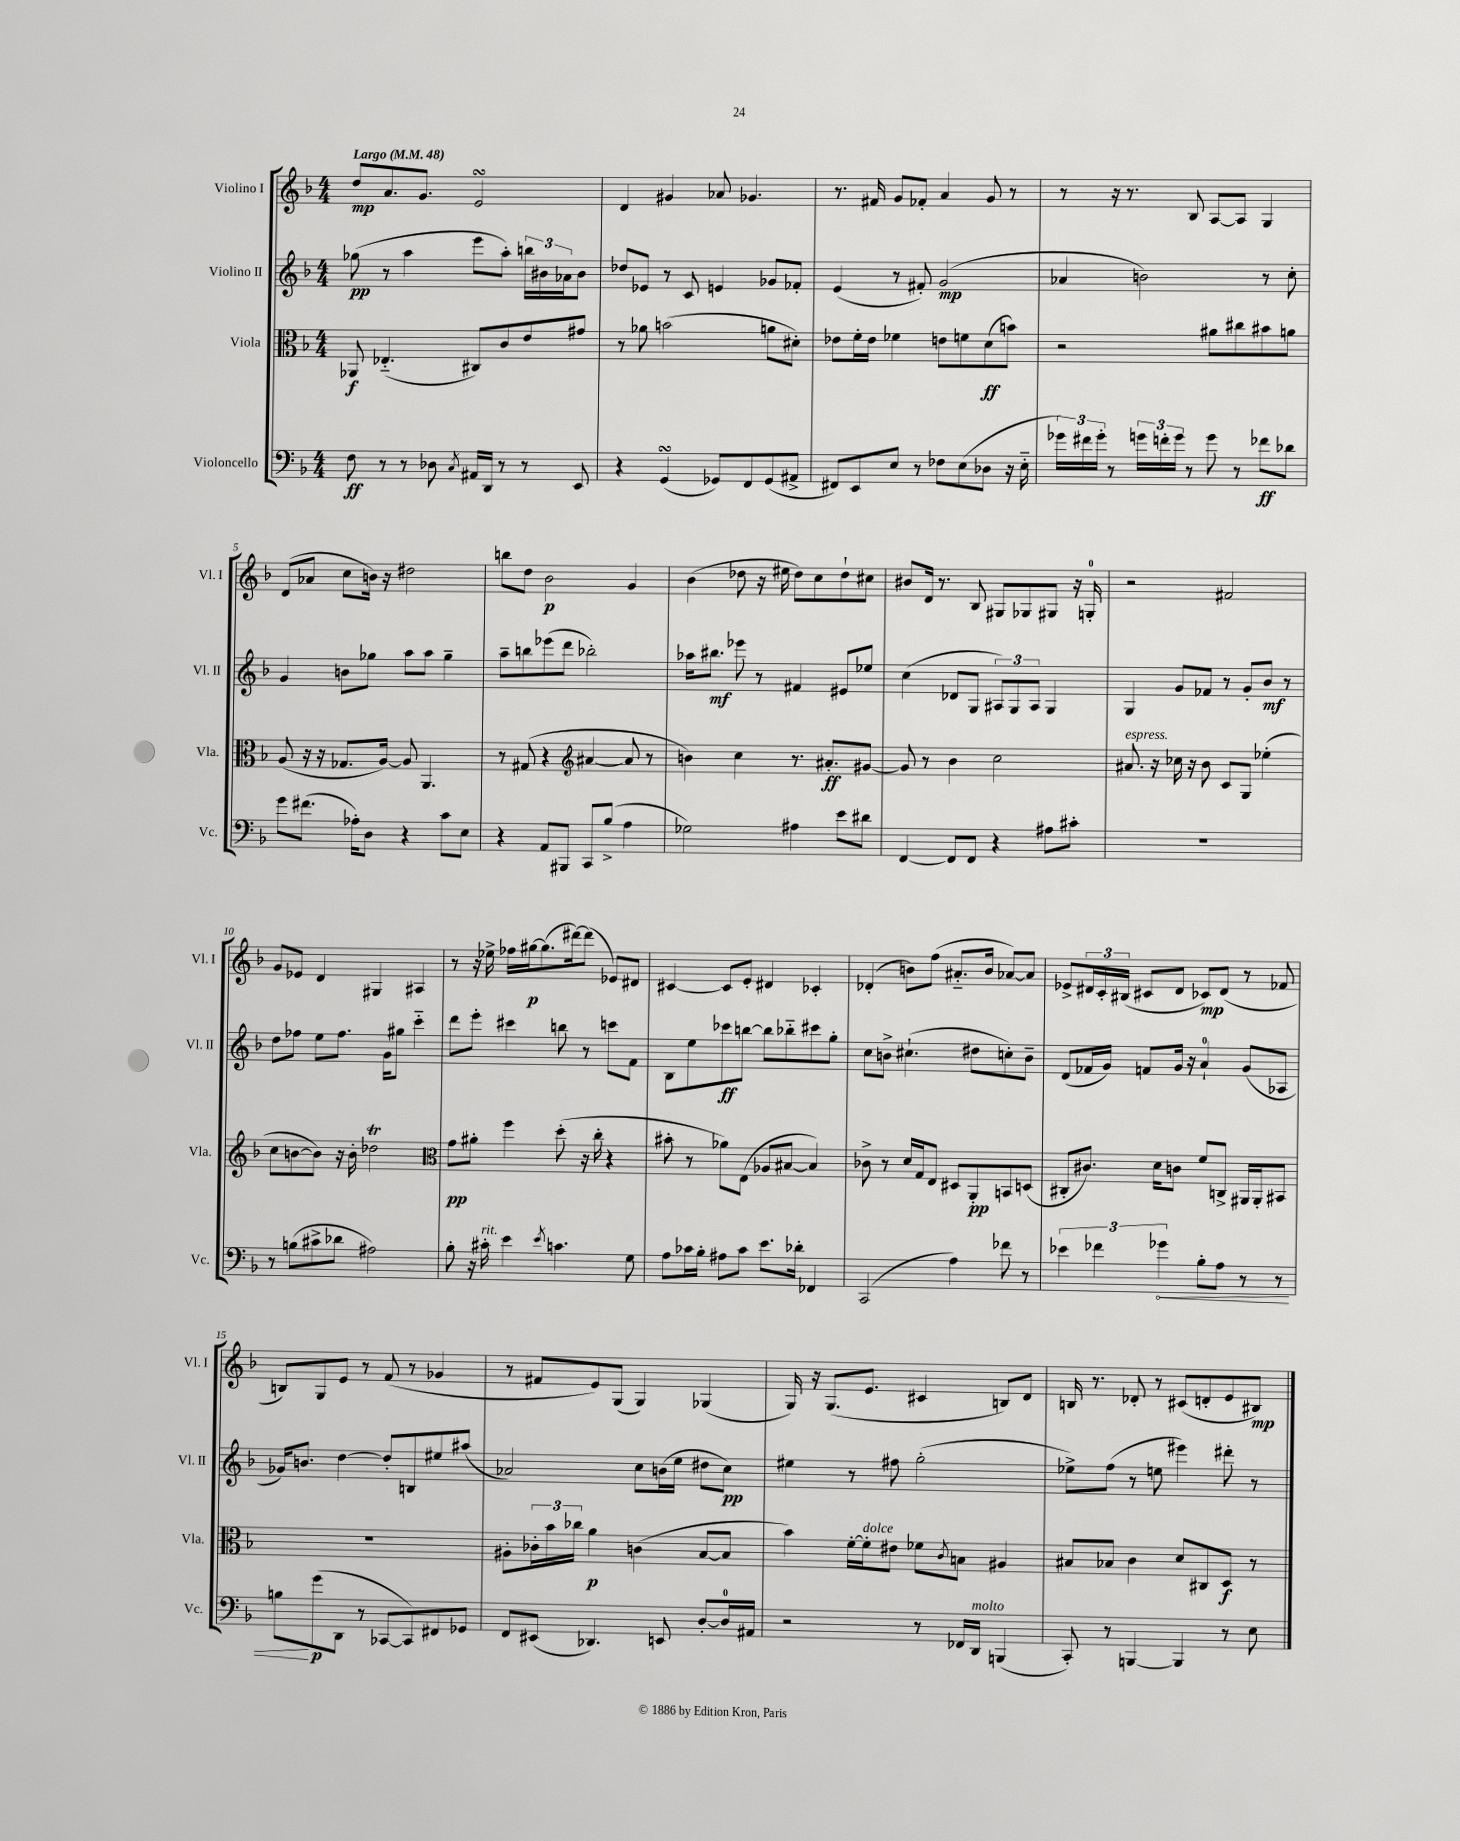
<<
\new StaffGroup <<
\new Staff = "s0" \with { instrumentName = "Violino I" shortInstrumentName = "Vl. I" } {
    \clef treble \key f \major \numericTimeSignature \time 4/4 \tempo "Largo" 4 = 48
    d''8\mp a'8. g'8. e'2\turn |
    d'4 gis'4 aes'8 ges'4. |
    r8. fis'16 g'8 fes'8-. a'4 g'8 r8 |
    r8 r16 r8. bes8 a8~ a8 g4 |
    d'8( aes'8 c''8 b'16) r16 dis''2 |
    b''8 d''8 bes'2\p g'4 |
    bes'4( des''8 r16 eis''16 des''8) c''8 des''8-! cis''8 |
    bis'8 d'16 r8. bes8 gis8 ges8 gis8 r16 g16-0-. |
    r2 fis'2 |
    g'8 ees'8 d'4 gis4 ais4 |
    r8 r16 ees''16-> fes''16 gis''16~\p gis''8.( dis'''16~) dis'''8( ees'8) dis'8 |
    cis'4~ cis'8 e'8-. dis'4 ces'4-. |
    des'4-.( b'8) f''8( ais'8.-_ b'16 aes'8~) aes'8 |
    ees'8-> \tuplet 3/2 { dis'16 c'16-. bis16( } cis'8 dis'8 ces'8\mp) dis'8( r8 fes'8 |
    b8) g8 e'8 r8 f'8( r8 ges'4 |
    r8 fis'8 e'8) g8( g4) ges4( |
    g16) r16 g8.( e'8. cis'4 b8) d'8 |
    b16 r8. des'8-. r8 cis'8( d'8-. e'8 bis8\mp) \bar "|." |
}
\new Staff = "s1" \with { instrumentName = "Violino II" shortInstrumentName = "Vl. II" } {
    \clef treble \key f \major \numericTimeSignature \time 4/4
    ges''8\pp( r8 a''4 e'''8 a''8-.) \tuplet 3/2 { b''16 bis'16 aes'16 } bis'8 |
    des''8 ees'8 r8 c'8 e'4 ges'8 fes'8-. |
    e'4( r8 fis'8-.) g'2\mp( |
    aes'4 b'2) r8 c''8-. |
    g'4 b'8 ges''8 a''8 a''8 ges''4-- |
    a''8-- b''8 ees'''8( d'''8 bes''2-.) |
    aes''16 bis''8.\mf ees'''8 r8 fis'4 eis'8 ees''8 |
    c''4( des'8 g8 \tuplet 3/2 { ais8) g8 ais8 } g4 |
    g4 g'8 fes'8 r8 g'8-. bes'8\mf r8 |
    d''8 fes''8 e''8 fes''8. g'16 gis''8 c'''4-_ |
    d'''8 e'''8-. cis'''4 b''8 r8 c'''8 f'8 |
    bes8 e''8 ces'''8\ff b''8~ b''8 bes''8-_ cis'''8 g''8-. |
    c''8 b'8-> cis''4.-!( dis''8 c''8-.) b'8-- |
    d'8( fes'16 g'16) f'8 g'16 r16 a'4-0-! g'8( aes8 |
    ges'16) b'8. d''4~ d''8-. b8 eis''8 ais''8( |
    aes'2) c''8 b'16( e''16 dis''8 c''8\pp) |
    eis''4 r8 fis''8 g''2-.( |
    ees''8->) f''8( r8 e''8 eis'''4) dis'''8-. r8 \bar "|." |
}
\new Staff = "s2" \with { instrumentName = "Viola" shortInstrumentName = "Vla." } {
    \clef alto \key f \major \numericTimeSignature \time 4/4
    aes,8\f ees4.-_( cis8) c'8 e'8 gis'8 |
    r8 aes'8 b'2( a'8 dis'8-.) |
    ees'8 f'16-. ees'16 fes'4 e'8 f'8 d'8\ff( b'8) |
    r2 ais'8 cis''8 bis'8 a'8 |
    a8( r16 r16 ges8. a16~) a8 a,4. |
    r8 gis8( r4 \clef treble ais'4~ ais'8 r8 |
    b'4) c''4 r8. ais'8.-.\ff gis'8~ |
    gis'8 r8 bes'4 c''2 |
    ais'8.^\markup { \italic "espress." } r16 ces''16 r16 bes'8 c'8 g8 ees''4-.( |
    c''8 b'8~ b'8) r16 b'16-. des''2\trill |
    \clef alto g'8\pp ais'8-. f''4 d''8-.( r16 c''16-. r4 |
    bis'8-. r8 aes'8) e8( aes8 bis8~ bis4) |
    ces'8-> r8 d'16 g16 e8 dis8 a,8-.\pp b,8 d8( |
    cis8-. cis'8.) d'16 c'8 f'8 c8-> ais,16 ais,16-. bis,8 |
    R1 |
    ais8-. \tuplet 3/2 { ces'16-. bes'16 ces''16 } a'4\p c'4( bes8~ bes8 |
    bes'4) f'16~-. f'16-.^\markup { \italic "dolce" } eis'8 fes'8 \acciaccatura { c'8 } b8 ais4 |
    bis8 bes8 c'4 d'8 cis8 d8\f r8 \bar "|." |
}
\new Staff = "s3" \with { instrumentName = "Violoncello" shortInstrumentName = "Vc." } {
    \clef bass \key f \major \numericTimeSignature \time 4/4
    f8\ff r8 r8 des8 \acciaccatura { c8 } ais,16 d,16 r8 r8 e,8 |
    r4 g,4\turn( ges,8) f,8 ges,8( ais,8-> |
    fis,8) e,8 e8 r8 fes8 e8( des8 r16 e16-_ |
    \tuplet 3/2 { ges'16) fis'16 ges'16-. } r8 \tuplet 3/2 { g'16 f'16-. g'16 } r8 g'8 r8 fes'8\ff des'8 |
    g'8 fis'8.( aes16-.) d8 r4 c'8 e8 |
    r4 a,8 bis,,8 c,8 bes8->( a4 |
    ges2) ais4 e'8 dis'8 |
    f,4~ f,8 f,8 r4 ais8 cis'8-. |
    R1 |
    r8 b8( cis'8-> des'8 ais2) |
    bes8-. r16 cis'16-.^\markup { \italic "rit." } e'4 \acciaccatura { e'8 } c'4. g8 |
    a8 ces'16 bes16-. ais8 ces'8 e'8. des'16-. fes,4 |
    c,2( a4) fes'8 r8 |
    \tuplet 3/2 { ees'4 fes'4 \once \override Hairpin.circled-tip = ##t ges'4\< } bes8-. a8 r8 r8 |
    b8\! g'8\p( d,8 r8 ces,8~ ces,8) fis,8 ges,8 |
    f,8 eis,8( des,4.) e,8 d8~-. d16-0 ais,16 |
    r2 r8 fes,16 d,16^\markup { \italic "molto" } b,,4( |
    c,8-.) r8 b,,4~ b,,4 r8 e8 \bar "|." |
}
>>
>>
